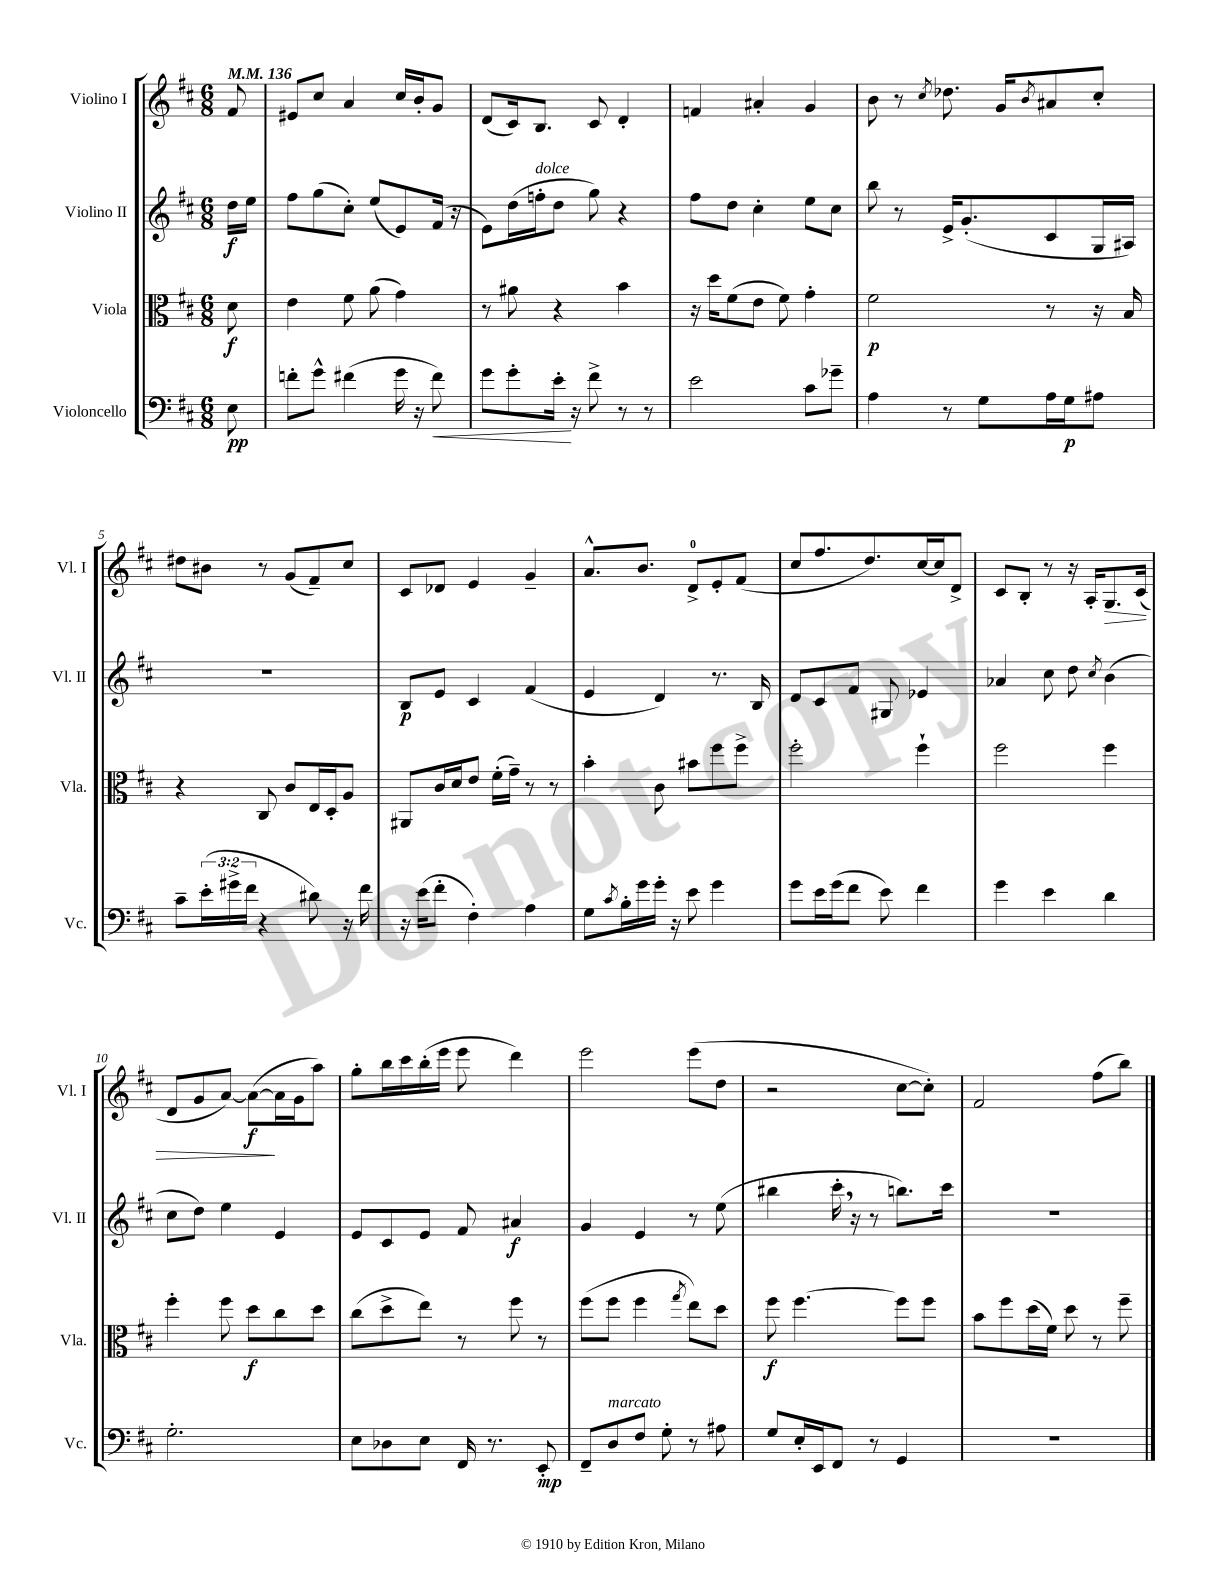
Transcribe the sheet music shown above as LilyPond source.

<<
\new StaffGroup <<
\new Staff = "s0" \with { instrumentName = "Violino I" shortInstrumentName = "Vl. I" } {
    \clef treble \key d \major \numericTimeSignature \time 6/8 \partial 8 \tempo 4 = 136
    fis'8 |
    eis'8 cis''8 a'4 cis''16 b'16-. g'8 |
    d'8( cis'16) b8. cis'8 d'4-. |
    f'4 ais'4-. g'4 |
    b'8 r8 \acciaccatura { cis''8 } des''8. g'16 \acciaccatura { b'8 } ais'8 cis''8-. |
    dis''8 bis'8 r8 g'8( fis'8--) cis''8 |
    cis'8 des'8 e'4 g'4-- |
    a'8.-^ b'8. d'8-0-> e'8-. fis'8( |
    cis''8 fis''8. d''8.) cis''16~ cis''16 d'8-> |
    cis'8 b8-. r8 r16 a16-. g8.\> cis'16( |
    d'8 g'8 a'8~) a'8~\f\!( a'16 g'16 a''8) |
    g''8-. b''16 cis'''16 b''16-.( e'''16 e'''8 d'''4) |
    e'''2 e'''8( d''8 |
    r2 cis''8~ cis''8-.) |
    fis'2 fis''8( b''8) \bar "|." |
}
\new Staff = "s1" \with { instrumentName = "Violino II" shortInstrumentName = "Vl. II" } {
    \clef treble \key d \major \numericTimeSignature \time 6/8 \partial 8
    d''16\f e''16 |
    fis''8 g''8( cis''8-.) e''8( e'8) fis'16( r16 |
    e'8) d''16( f''16-.^\markup { \italic "dolce" } d''8 g''8) r4 |
    fis''8 d''8 cis''4-. e''8 cis''8 |
    b''8 r8 e'16-> g'8.-.( cis'8 g16 ais16) |
    R2. |
    b8\p e'8 cis'4 fis'4( |
    e'4 d'4) r8. b16 |
    d'8 cis'8 fis'8 gis8 ees'4 |
    aes'4 cis''8 d''8 \acciaccatura { cis''8 } b'4( |
    cis''8 d''8) e''4 e'4 |
    e'8 cis'8 e'8 fis'8 ais'4\f |
    g'4 e'4 r8 e''8( |
    bis''4 cis'''16-. \breathe r16 r8 b''8.) cis'''16 |
    R2. \bar "|." |
}
\new Staff = "s2" \with { instrumentName = "Viola" shortInstrumentName = "Vla." } {
    \clef alto \key d \major \numericTimeSignature \time 6/8 \partial 8
    d'8\f |
    e'4 fis'8 a'8( g'4) |
    r8 ais'8 r4 b'4 |
    r16 d''16 fis'8( e'8 fis'8) g'4-. |
    fis'2\p r8 r16 b16 |
    r4 cis8 cis'8 e16 d16-. a8 |
    ais,8 cis'16 d'16 e'8 fis'16-.( g'16--) r8 r8 |
    b'4-. cis'8 bis'8 fis''8 fis''8-> |
    fis''2-. fis''4-! |
    fis''2 fis''4 |
    fis''4-. fis''8 d''8\f cis''8 d''8 |
    cis''8( d''8-> e''8) r8 fis''8 r8 |
    fis''8( fis''8 fis''4 \acciaccatura { g''8 } e''8) d''8 |
    fis''8\f fis''4.~ fis''8 fis''8 |
    b'8 fis''8 d''16( fis'16) d''8 r8 fis''8-- \bar "|." |
}
\new Staff = "s3" \with { instrumentName = "Violoncello" shortInstrumentName = "Vc." } {
    \clef bass \key d \major \numericTimeSignature \time 6/8 \override Staff.TupletNumber.text = #tuplet-number::calc-fraction-text \partial 8
    e8\pp |
    f'8-. g'8-^ fis'4( g'16 r16 fis'8\<) |
    g'8 g'8-. e'16-.\! r16 fis'8-> r8 r8 |
    e'2 cis'8 ges'8-- |
    a4 r8 g8 a16 g16\p ais8 |
    cis'8-- \tuplet 3/2 { e'16-.( gis'16-> fis'16 } r4 dis'8) r16 fis'16 |
    r16 e'16( fis'8-. fis4-.) a4 |
    g8 \acciaccatura { cis'8 } b16-. g'16 g'16-. r16 e'8 g'4 |
    g'8 e'16 g'16( fis'8 e'8) fis'4 |
    g'4 e'4 d'4 |
    g2.-. |
    e8 des8 e8 fis,16 r8. e,8-.\mp |
    fis,8-- d8^\markup { \italic "marcato" } fis8 g8-. r8 ais8 |
    g8 e16-. e,16 fis,8 r8 g,4 |
    R2. \bar "|." |
}
>>
>>
